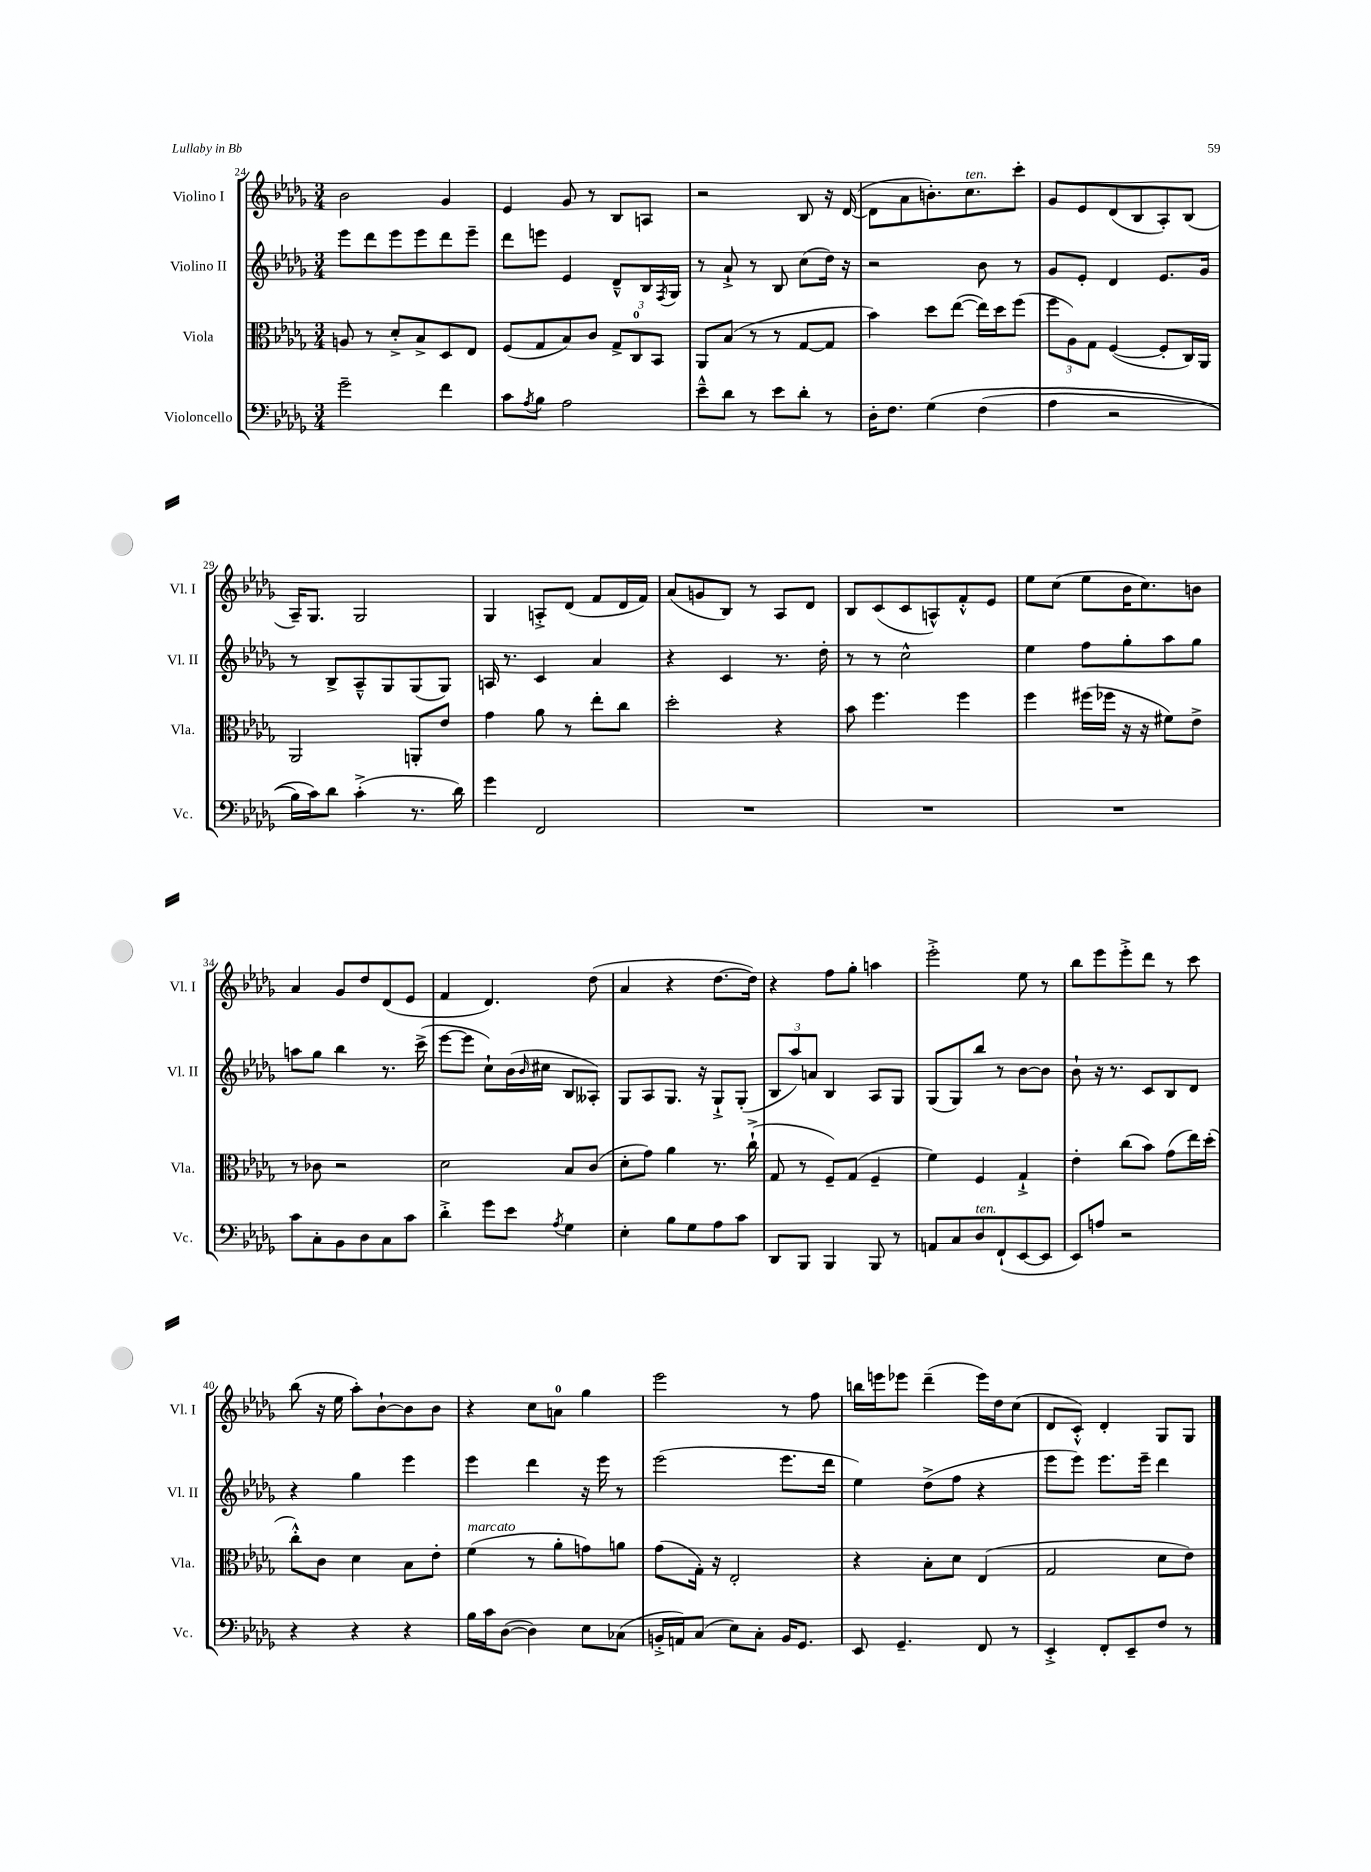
<<
\new StaffGroup <<
\new Staff = "s0" \with { instrumentName = "Violino I" shortInstrumentName = "Vl. I" } {
    \clef treble \key des \major \numericTimeSignature \time 3/4
    bes'2 ges'4 |
    ees'4 ges'8 r8 bes8 a8 |
    r2 bes8 r16 des'16~( |
    des'8 aes'8 b'8.-.) c''8.^\markup { \italic "ten." } c'''8-. |
    ges'8 ees'8 des'8( bes8 aes8-.) bes8( |
    aes16--) ges8. ges2 |
    ges4 a8-.-> des'8( f'8 des'16 f'16) |
    aes'8( g'8 bes8) r8 aes8 des'8 |
    bes8 c'8( c'8 a8-^) f'8-.-^ ees'8 |
    ees''8 c''8( ees''8 bes'16 c''8.) b'8 |
    aes'4 ges'8 des''8 des'8( ees'8 |
    f'4 des'4.) des''8( |
    aes'4 r4 des''8.~ des''16) |
    r4 f''8 ges''8-. a''4 |
    ees'''2-.-> ees''8 r8 |
    bes''8 ees'''8 ees'''8-.-> des'''8 r8 c'''8 |
    bes''8( r16 ees''16 aes''8-.) bes'8~-! bes'8 bes'8 |
    r4 c''8 a'8-0 ges''4 |
    ees'''2 r8 f''8 |
    b''16 e'''16 ees'''8 des'''4--( ees'''16) des''16 c''8( |
    des'8 c'8-.-^) des'4-. ges8 ges8 \bar "|." |
}
\new Staff = "s1" \with { instrumentName = "Violino II" shortInstrumentName = "Vl. II" } {
    \clef treble \key des \major \numericTimeSignature \time 3/4
    ees'''8 des'''8 ees'''8 ees'''8 des'''8 ees'''8-- |
    des'''8 e'''8 ees'4 des'8---^ bes16 \acciaccatura { f8 } ges16 |
    r8 aes'8-!-> r8 bes8 c''8( des''16) r16 |
    r2 bes'8 r8 |
    ges'8 ees'8-. des'4 ees'8. ges'16 |
    r8 bes8-> aes8---^ ges8 ges8( ges8) |
    a16 r8. c'4 aes'4 |
    r4 c'4 r8. des''16-. |
    r8 r8 c''2-^ |
    ees''4 f''8 ges''8-. aes''8 ges''8 |
    a''8 ges''8 bes''4 r8. c'''16->( |
    ees'''8~ ees'''8 c''8-!) bes'16( \grace { bes'16 } cis''16 bes8 aeses8-.) |
    ges8 aes8 ges8. r16 ges8-!-> ges8-.( |
    \tuplet 3/2 { bes8 aes''8) a'8 } bes4 aes8 ges8 |
    ges8( ges8) bes''8 r8 bes'8~ bes'8 |
    bes'8-! r16 r8. c'8 bes8 des'8 |
    r4 ges''4 ees'''4 |
    ees'''4 des'''4 r16 ees'''16 r8 |
    ees'''2( ees'''8. des'''16 |
    ees''4) des''8->( f''8 r4 |
    ees'''8 ees'''8) ees'''8. ees'''16-- des'''4 \bar "|." |
}
\new Staff = "s2" \with { instrumentName = "Viola" shortInstrumentName = "Vla." } {
    \clef alto \key des \major \numericTimeSignature \time 3/4
    a8 r8 des'8-.-> bes8-> des8 ees8 |
    f8( ges8 bes8) c'8 \tuplet 3/2 { ges8-> c8-0 bes,8 } |
    aes,8 bes8( r8 r8 ges8~ ges8 |
    bes'4) des''8 ees''8~( ees''16) des''16 f''8( |
    \tuplet 3/2 { f''8 aes8) ges8 } f4~( f8-. c16) aes,16 |
    aes,2 a,8-. ees'8 |
    ges'4 aes'8 r8 ees''8-. c''8 |
    des''2-. r4 |
    bes'8 f''4. f''4 |
    f''4 fis''16( fes''16 r16 r16 fis'8) ees'8-> |
    r8 ces'8 r2 |
    des'2 bes8 c'8( |
    des'8-. ges'8) aes'4 r8. c''16-!->( |
    ges8 r8 f8--) ges8( f4-- |
    f'4) f4 ges4-!-> |
    ees'4-. c''8( bes'8) ges'8( ees''16) des''16-.( |
    c''8-.-^) c'8 des'4 bes8 ees'8-. |
    f'4^\markup { \italic "marcato" }( r8 aes'8-. g'8) a'8 |
    ges'8( ges16-.) r16 ees2-. |
    r4 bes8-. des'8 ees4( |
    ges2 des'8 ees'8) \bar "|." |
}
\new Staff = "s3" \with { instrumentName = "Violoncello" shortInstrumentName = "Vc." } {
    \clef bass \key des \major \numericTimeSignature \time 3/4
    ges'2-- f'4 |
    c'8 \acciaccatura { aes8 } bes8 aes2 |
    ees'8---^ des'8 r8 ees'8 des'8-. r8 |
    des16-. f8. ges4\( f4( |
    aes4 r2 |
    bes16) c'16\) des'8 c'4-.->( r8. des'16) |
    ges'4 f,2 |
    R2. |
    R2. |
    R2. |
    c'8 c8-. bes,8 des8 c8 c'8 |
    des'4-.-> ges'8 ees'8 \acciaccatura { aes8 } ges4 |
    ees4-. bes8 ges8 aes8 c'8 |
    des,8 bes,,8 bes,,4 bes,,8 r8 |
    a,8 c8 des8^\markup { \italic "ten." } f,8-!( ees,8~ ees,8 |
    ees,8) a8 r2 |
    r4 r4 r4 |
    bes16 c'16 des8~( des4) ees8 ces8( |
    b,16-.-> a,16) c8( ees8) c8-. b,16 ges,8. |
    ees,8 ges,4.-- f,8 r8 |
    ees,4-.-> f,8-. ees,8-- f8 r8 \bar "|." |
}
>>
>>
\layout { \context { \Score currentBarNumber = #24 } }
